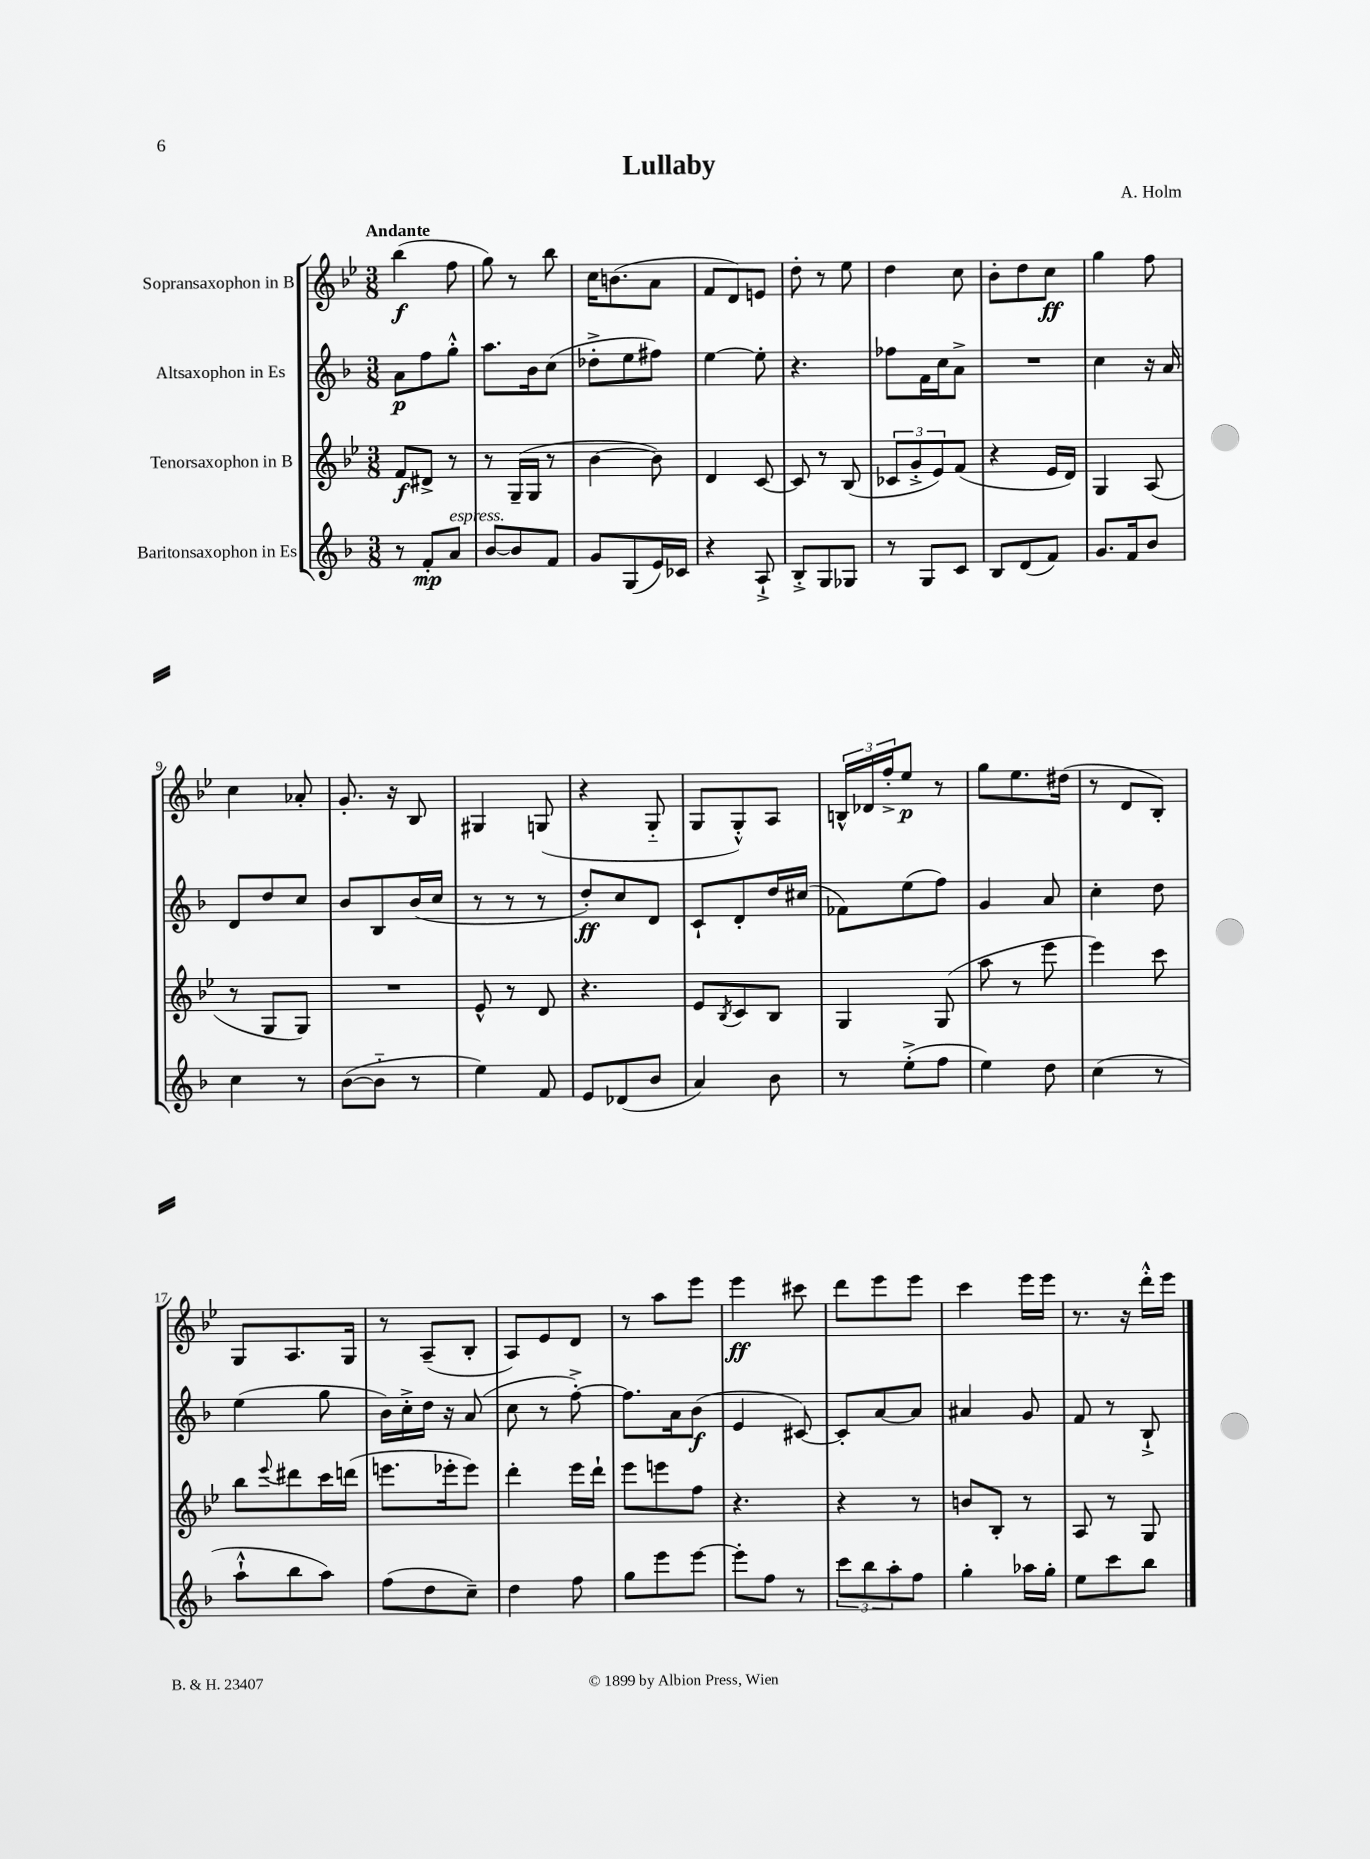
\header { title = "Lullaby" composer = "A. Holm" }
<<
\new StaffGroup <<
\new Staff = "s0" \with { instrumentName = "Sopransaxophon in B" } {
    \clef treble \key bes \major \numericTimeSignature \time 3/8 \tempo "Andante"
    bes''4\f( f''8 |
    g''8) r8 bes''8 |
    c''16 b'8.( a'8 |
    f'8 d'8) e'8 |
    d''8-. r8 ees''8 |
    d''4 c''8 |
    bes'8-. d''8 c''8\ff |
    g''4 f''8 |
    c''4 aes'8-. |
    g'8.-. r16 bes8 |
    gis4 g8( |
    r4 g8-_ |
    g8 g8-.-^) a8 |
    \tuplet 3/2 { b16-^ des'16 f''16-.-> } ees''8\p r8 |
    g''8 ees''8. dis''16( |
    r8 d'8 bes8-.) |
    g8 a8. g16 |
    r8 a8--( bes8-. |
    a8) ees'8 d'8 |
    r8 a''8 ees'''8 |
    ees'''4\ff cis'''8 |
    d'''8 ees'''8 ees'''8 |
    c'''4 ees'''16 ees'''16 |
    r8. r16 d'''16-.-^ ees'''16 \bar "|." |
}
\new Staff = "s1" \with { instrumentName = "Altsaxophon in Es" } {
    \clef treble \key f \major \numericTimeSignature \time 3/8
    a'8\p f''8 g''8-.-^ |
    a''8. bes'16 c''8( |
    des''8-.-> e''8 fis''8) |
    e''4~ e''8-. |
    r4. |
    fes''8 f'16 c''16 a'8-> |
    R4. |
    c''4 r16 a'16 |
    d'8 d''8 c''8 |
    bes'8 bes8 bes'16( c''16 |
    r8 r8 r8 |
    d''8-.\ff) c''8 d'8 |
    c'8-! d'8-. d''16 cis''16( |
    fes'8) e''8( f''8) |
    g'4 a'8 |
    c''4-. d''8 |
    e''4( g''8 |
    bes'16) c''16-.-> d''16 r16 a'8( |
    c''8 r8 f''8~-.->) |
    f''8. a'16 bes'8\f( |
    e'4 cis'8~) |
    cis'8-. a'8~ a'8 |
    ais'4 g'8 |
    f'8 r8 bes8-!-> \bar "|." |
}
\new Staff = "s2" \with { instrumentName = "Tenorsaxophon in B" } {
    \clef treble \key bes \major \numericTimeSignature \time 3/8
    f'8\f dis'8-> r8 |
    r8 g16--( g16 r8 |
    bes'4~ bes'8) |
    d'4 c'8~ |
    c'8 r8 bes8( |
    \tuplet 3/2 { ces'8 g'8-.-> ees'8) } f'8( |
    r4 ees'16 d'16) |
    g4 a8( |
    r8 g8 g8) |
    R4. |
    ees'8-^ r8 d'8 |
    r4. |
    ees'8 \acciaccatura { bes8 } c'8 bes8 |
    g4 g8( |
    a''8 r8 ees'''8 |
    ees'''4) c'''8 |
    bes''8 \appoggiatura { ees'''8 } dis'''8 c'''16 d'''16( |
    e'''8. ees'''16-. ees'''8) |
    d'''4-. ees'''16 d'''16-! |
    ees'''8 e'''8 f''8 |
    r4. |
    r4 r8 |
    b'8 bes8-. r8 |
    a8 r8 g8 \bar "|." |
}
\new Staff = "s3" \with { instrumentName = "Baritonsaxophon in Es" } {
    \clef treble \key f \major \numericTimeSignature \time 3/8
    r8 f'8-.\mp a'8^\markup { \italic "espress." } |
    bes'8~ bes'8 f'8 |
    g'8 g8( e'16) ces'16 |
    r4 a8-!-> |
    bes8-.-> g8 ges8 |
    r8 g8 c'8 |
    bes8 d'8( f'8) |
    g'8. f'16 bes'8 |
    c''4 r8 |
    bes'8~( bes'8-_ r8 |
    e''4) f'8 |
    e'8 des'8( bes'8 |
    a'4) bes'8 |
    r8 e''8-.->( f''8 |
    e''4) d''8 |
    c''4( r8 |
    a''8-!-^ bes''8 a''8) |
    f''8( d''8 c''8--) |
    d''4 f''8 |
    g''8 e'''8 e'''8~ |
    e'''8-. f''8 r8 |
    \tuplet 3/2 { c'''8 bes''8 a''8-. } f''8 |
    g''4-. aes''16 g''16-. |
    e''8 c'''8 bes''8 \bar "|." |
}
>>
>>
